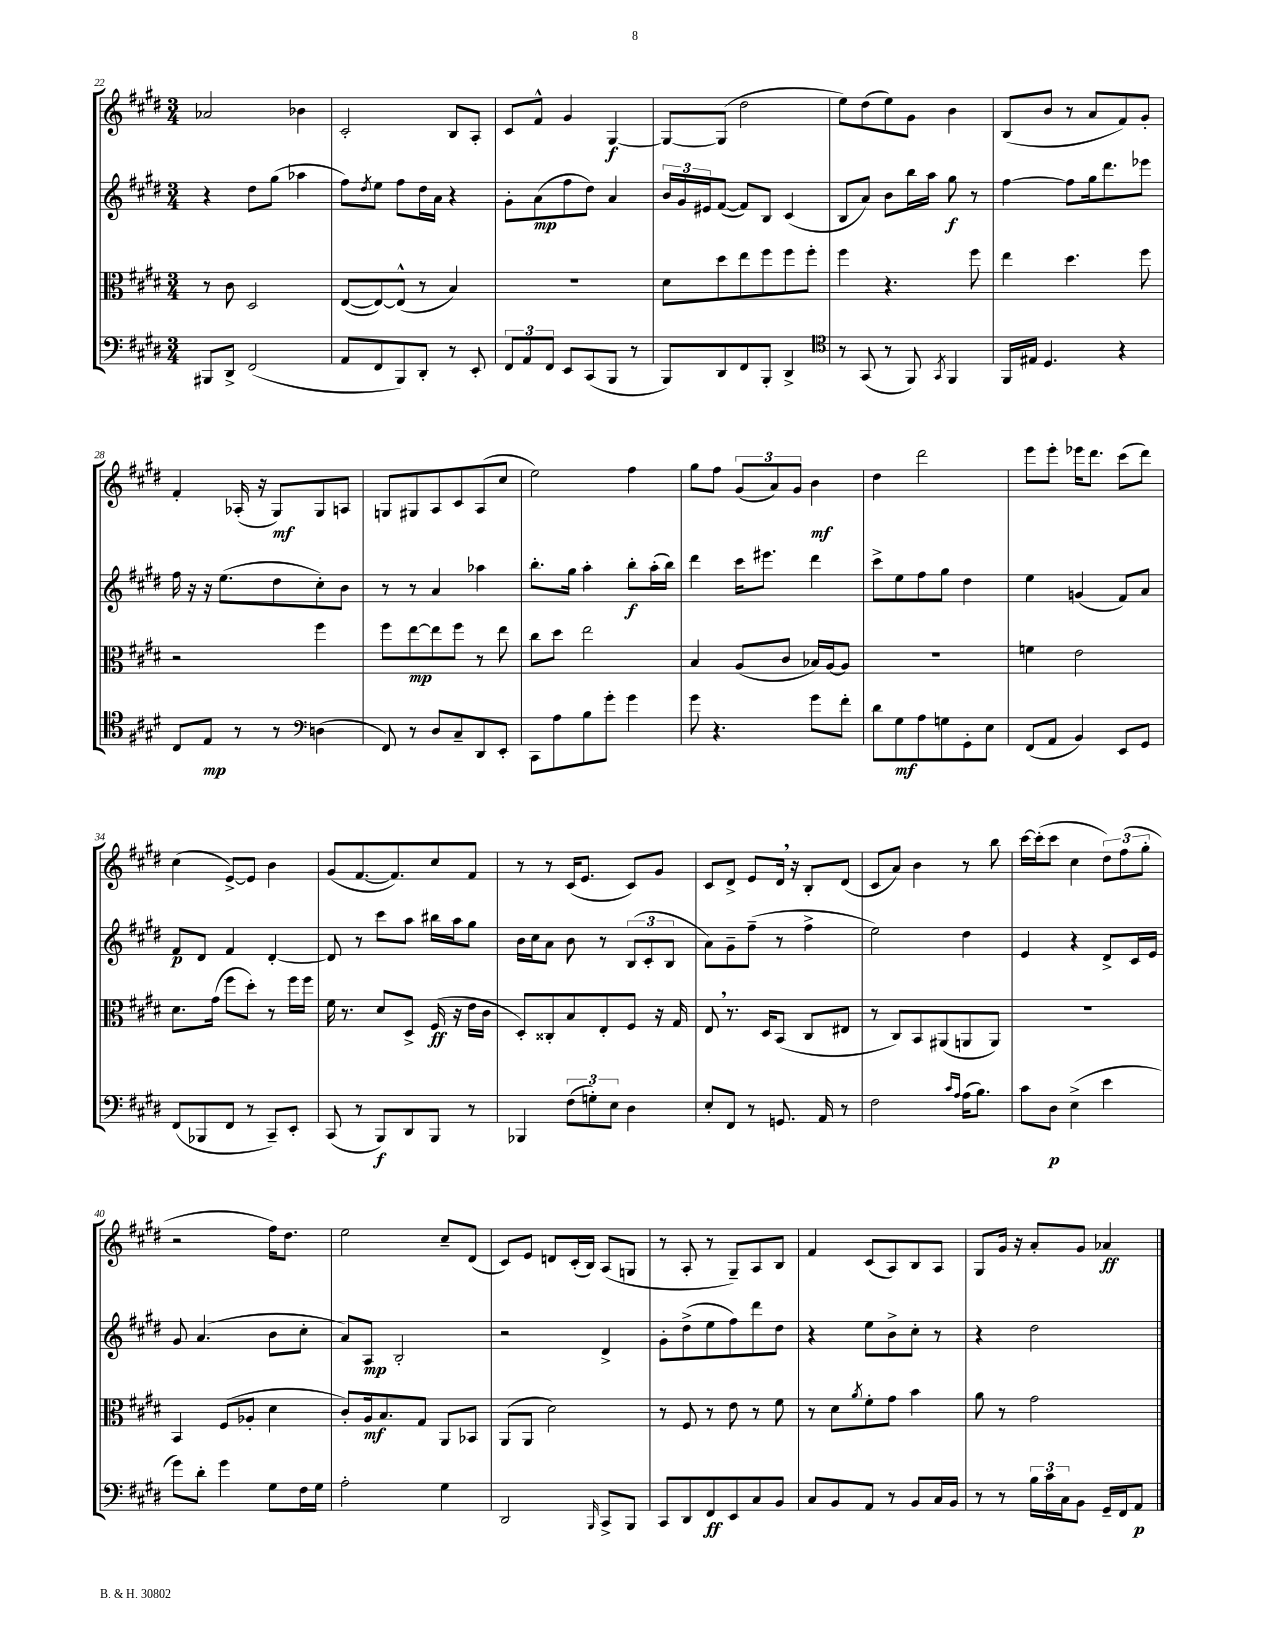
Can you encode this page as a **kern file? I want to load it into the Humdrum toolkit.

**kern	**kern	**kern	**kern
*staff4	*staff3	*staff2	*staff1
*clefF4	*clefC3	*clefG2	*clefG2
*k[f#c#g#d#]	*k[f#c#g#d#]	*k[f#c#g#d#]	*k[f#c#g#d#]
*M3/4	*M3/4	*M3/4	*M3/4
8BBB#	8r	4r	2a-
8DD#^	8c#	.	.
(2FF#	2D#	8dd#	.
.	.	(8gg#	.
.	.	4aa-	4b-
=	=	=	=
8AA	([8E	8ff#)	2c#'
.	.	8qdd#	.
8FF#	8E_)	8ee	.
8BBB)	(8E^^]	8ff#	.
8DD#'	8r	16dd#	.
.	.	16a	.
8r	4B)	4r	8B
8EE'	.	.	8A'
=	=	=	=
12FF#	2.r	8g#'	8c#
12AA	.	.	.
.	.	(8a	8f#^^
12FF#	.	.	.
8EE	.	8ff#	4g#
(8CC#	.	8dd#)	.
8BBB	.	4a	[4G#
8r	.	.	.
=	=	=	=
8BBB)	8d#	24b	8G#_
.	.	24g#	.
.	.	24e#	.
8DD#	8dd#	([8f#	(8G#]
8FF#	8ee	8f#])	2dd#
8BBB'	8ff#	8B	.
4DD#^	8ff#	(4c#	.
.	8ff#'	.	.
=	=	=	=
*clefC4	*	*	*
8r	4ff#	8B	8ee)
(8GG#	.	8a)	(8dd#
8r	4.r	8b	8ee)
8FF#)	.	16bb	8g#
.	.	16aa	.
8qGG#	.	.	.
4FF#	.	8gg#	4b
.	8ff#	8r	.
=	=	=	=
16FF#	4ee	[4ff#	(8B
16E#	.	.	.
4.D#	.	.	8b
.	4.dd#	8ff#]	8r
.	.	16gg#	8a
.	.	8.ddd#	.
4r	.	.	8f#)
.	8ff#	8eee-	8g#'
=	=	=	=
8C#	2r	16ff#	4f#'
.	.	16r	.
8E	.	16r	.
.	.	(8.ee	.
8r	.	.	(16A-'
.	.	.	16r
8r	.	8dd#	8G#)
*clefF4	*	*	*
(4D	4ff#	8cc#')	8G#
.	.	8b	8A
=	=	=	=
8FF#)	8ff#	8r	8G
8r	[8ee	8r	8G#
8D#	8ee]	4a	8A
8C#~	8ff#	.	8c#
8DD#	8r	4aa-	(8A
8EE'	8ee	.	8cc#
=	=	=	=
8CC#	8cc#	8.bb'	2ee)
8A	8dd#	.	.
.	.	16gg#	.
8B	2ee	4aa'	.
8g#'	.	.	.
4g#	.	8bb'	4ff#
.	.	(16aa'	.
.	.	16bb)	.
=	=	=	=
8g#	4B	4ddd#	8gg#
4.r	.	.	8ff#
.	(8A	16ccc#	(12g#
.	.	8.eee#	.
.	.	.	12a)
.	8c#	.	.
.	.	.	12g#
8g#	16B-)	4ddd#	4b
.	[16A	.	.
8f#'	8A]	.	.
=	=	=	=
8d#	2.r	8ccc#^	4dd#
8G#	.	8ee	.
8A	.	8ff#	2ddd#
8G	.	8gg#	.
8GG#'	.	4dd#	.
8E	.	.	.
=	=	=	=
(8FF#	4f	4ee	8eee
8AA	.	.	8eee'
4BB)	2e	(4g	16eee-
.	.	.	8.ddd#
8EE	.	8f#)	(8ccc#
8GG#	.	8a	8ddd#)
=	=	=	=
(8FF#	8.d#	8f#	(4cc#
8BBB-	.	8d#	.
.	(16g#	.	.
8FF#	8ff#	4f#	[8e^)
8r	8dd#')	.	8e]
8CC#~)	8r	[4d#'	4b
8EE'	16ff#	.	.
.	16ff#	.	.
=	=	=	=
(8CC#	16f#	8d#]	(8g#
.	8.r	.	.
8r	.	8r	[8.f#
8BBB)	8d#	8ccc#	.
.	.	.	8.f#])
8DD#	8D#^	8aa	.
8BBB	(16F#	16bb#	8cc#
.	16r	16aa	.
8r	16e	8gg#	8f#
.	16c#	.	.
=	=	=	=
4BBB-	8D#')	16b	8r
.	.	16cc#	.
.	8C##'	8a	8r
(12F#	8B	8b	(16c#
.	.	.	8.e
12G')	.	.	.
.	8E'	8r	.
12E	.	.	.
4D#	8F#	(12B	8c#)
.	.	12c#'	.
.	16r	.	8g#
.	.	12B	.
.	16G#	.	.
=	=	=	=
8E'	8E	8a)	8c#
8FF#	8.r	8g#~	8d#^
8r	.	(8ff#~	8e
.	16D#	.	.
8.GG	(8BB	8r	16d#
.	.	.	16r
.	8C#	4ff#^	8B'
16AA	.	.	.
8r	8E#	.	(8d#
=	=	=	=
2F#	8r	2ee)	8c#
.	8C#)	.	8a)
.	8BB	.	4b
.	(8AA#	.	.
16qqc#	.	.	.
16qqA	.	.	.
(16A	8AA	4dd#	8r
8.B)	.	.	.
.	8AA)	.	8bb
=	=	=	=
8c#	2.r	4e	[16ccc#
.	.	.	(16ccc#']
8D#	.	.	8ccc#
(4E^	.	4r	4cc#
4e	.	8d#^	12dd#)
.	.	.	(12ff#
.	.	16c#	.
.	.	.	12gg#'
.	.	16e	.
=	=	=	=
8g#)	4BB	8g#	2r
8d#'	.	(4.a	.
4g#	(8F#	.	.
.	8A-'	.	.
8G#	4d#	8b	16ff#)
.	.	.	8.dd#
16F#	.	8cc#'	.
16G#	.	.	.
=	=	=	=
2A'	8c#')	8a)	2ee
.	16A	8A	.
.	8.B	.	.
.	.	2B'	.
.	8G#	.	.
4G#	8AA	.	8cc#~
.	8BB-	.	(8d#
=	=	=	=
2DD#	(8AA	2r	8c#)
.	8AA	.	8e
.	2d#)	.	8d
.	.	.	(16c#'
.	.	.	16B)
16qqBBB	.	.	.
8CC#^	.	4d#^	(8A
8BBB	.	.	8G
=	=	=	=
8CC#	8r	8g#'	8r
8DD#	8F#	(8dd#^	8A'
8FF#	8r	8ee	8r
8EE	8e	8ff#)	8G#~)
8C#	8r	8ddd#	8A
8BB	8f#	8dd#	8B
=	=	=	=
8C#	8r	4r	4f#
8BB	8d#	.	.
.	8qa	.	.
8AA	8f#'	8ee	(8c#
8r	8g#	8b^	8A)
8BB	4b	8cc#'	8B
16C#	.	8r	8A
16BB	.	.	.
=	=	=	=
8r	8a	4r	8G#
8r	8r	.	16g#
.	.	.	16r
24B	2g#	2dd#	8a'
24c#	.	.	.
24C#	.	.	.
8BB	.	.	8g#
16GG#~	.	.	4a-
16FF#	.	.	.
8AA	.	.	.
==	==	==	==
*-	*-	*-	*-
